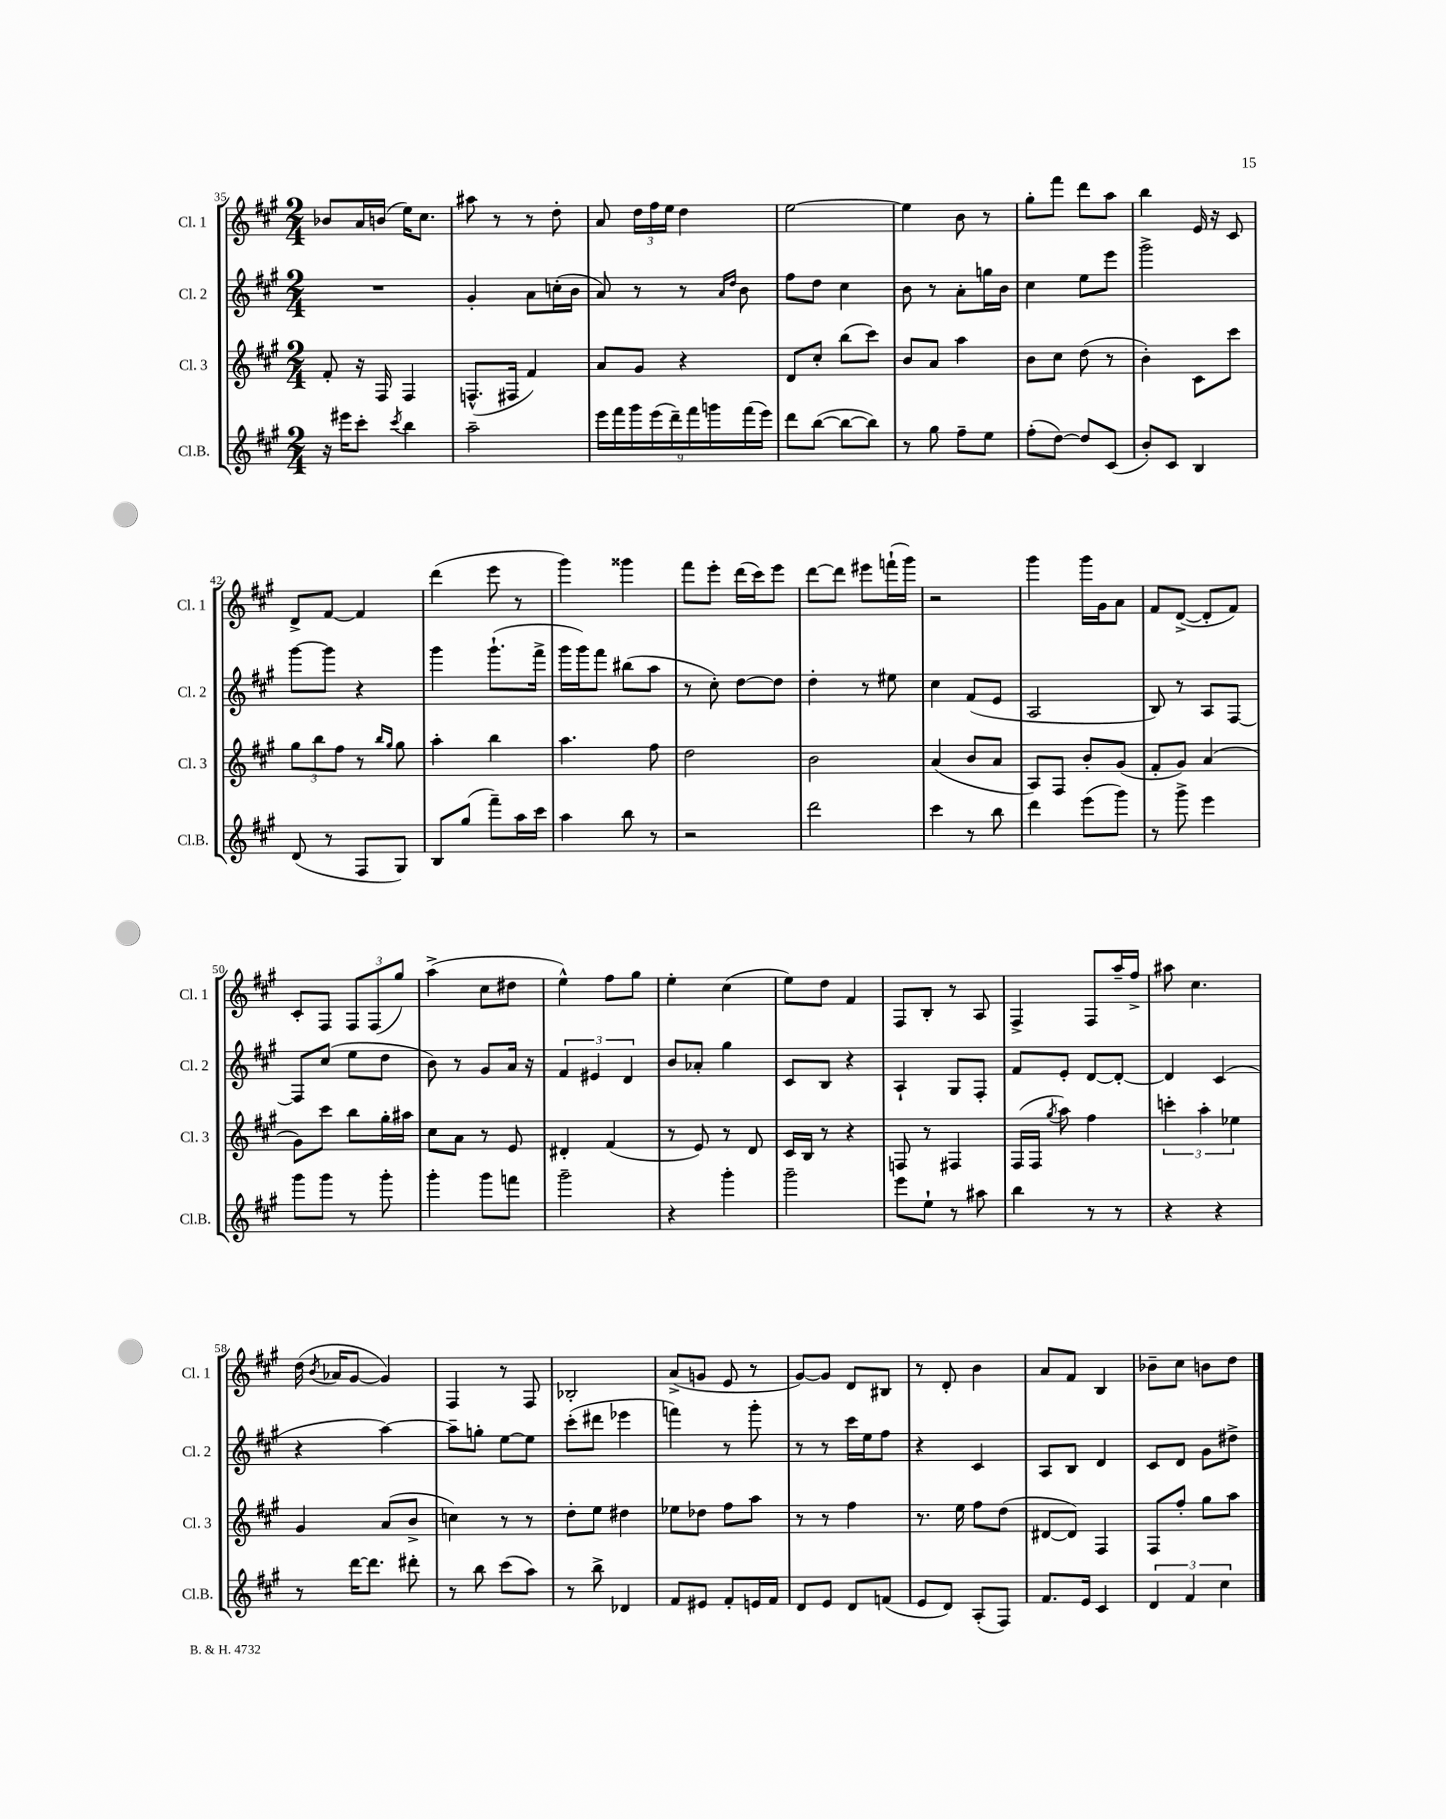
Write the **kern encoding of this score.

**kern	**kern	**kern	**kern
*part4	*part3	*part2	*part1
*staff4	*staff3	*staff2	*staff1
*I"Cl.B.	*I"Cl. 3	*I"Cl. 2	*I"Cl. 1
*I'Cl.B.	*I'Cl. 3	*I'Cl. 2	*I'Cl. 1
*clefG2	*clefG2	*clefG2	*clefG2
*k[f#c#g#]	*k[f#c#g#]	*k[f#c#g#]	*k[f#c#g#]
*M2/4	*M2/4	*M2/4	*M2/4
=35	=35	=35	=35
16r	8f#'/	2r	8b-X/L
16eee#X\KL	.	.	.
8ccc#'\J	16r	.	16a/L
.	16F#/	.	(16bn/JJ
8qccc#/	.	.	.
4bb\	4F#/	.	16ee\KL)
.	.	.	8.cc#\J
=36	=36	=36	=36
2aa~\	(8.Fn^^/L	4g#'/	8aa#X\
.	.	.	8r
.	16F#X/Jk	.	.
.	4f#/)	8a\L	8r
.	.	(16ccn'\L	8dd'\
.	.	16b\JJ	.
=37	=37	=37	=37
18eee\LL	8a/L	8a/)	8a/
18fff#\	.	.	.
18ggg#\	.	.	.
.	8g#/J	8r	24dd\LL
(18eee\	.	.	24ff#\
.	.	.	24ee\JJ
18ddd~\)	.	.	.
.	4r	8r	4dd\
18fff#\	.	.	.
18gggn\	.	.	.
.	.	16qqa/LL	.
.	.	16qqdd/JJ	.
.	.	8b\	.
(18fff#\	.	.	.
18eee\JJ)	.	.	.
=38	=38	=38	=38
8ddd\L	8d/L	8ff#\L	[2ee\
([8bb\J	8cc#'/J	8dd\J	.
8bb\L_	(8bb\L	4cc#\	.
8bb\J])	8ccc#\J)	.	.
=39	=39	=39	=39
8r	8b/L	8b\	4ee\]
8gg#\	8a/J	8r	.
8ff#~\L	4aa\	8a'\L	8b\
8ee\J	.	16ggn\L	8r
.	.	16b\JJ	.
=40	=40	=40	=40
(8ff#'\L	8b\L	4cc#\	8gg#'\L
[8dd\J)	8cc#\J	.	8fff#\J
8dd/L]	(8dd\	8ee\L	8ddd\L
(8c#/J	8r	8eee\J	8aa\J
=41	=41	=41	=41
8b'/L)	4b'\)	2ggg#^\	4bb\
8c#/J	.	.	.
4B/	8c#\L	.	16e/
.	.	.	16r
.	8ccc#\J	.	8c#/
!!LO:LB:g=z
=42	=42	=42	=42
(8d/	12gg#\L	[8ggg#\L	8d^/L
.	12bb\	.	.
8r	.	8ggg#\J]	[8f#/J
.	12ff#\J	.	.
8F#/L	8r	4r	4f#/]
.	16qqbb/LL	.	.
.	16qqgg#/JJ	.	.
8G#/J)	8gg#\	.	.
=43	=43	=43	=43
8B/L	4aa'\	4ggg#\	(4ddd\
(8gg#/J	.	.	.
8fff#~\L)	4bb\	(8.ggg#`\L	8eee\
16aa\L	.	.	8r
16ccc#\JJ	.	16fff#^\Jk	.
=44	=44	=44	=44
4aa\	4.aa\	16ggg#\LL	4ggg#\)
.	.	16ggg#\J)	.
.	.	8fff#\J	.
8bb\	.	(8bb#X\L	4ggg##X\
8r	8ff#\	8aa\J	.
=45	=45	=45	=45
2r	2dd\	8r	8fff#\L
.	.	8cc#'\)	8eee'\J
.	.	[8dd\L	(16ddd\LL
.	.	.	16ccc#\J)
.	.	8dd\J]	8eee\J
=46	=46	=46	=46
2ddd\	2b\	4dd'\	[8ddd\L
.	.	.	8ddd\J]
.	.	8r	8eee#X\L
.	.	8ee#X\	(16fffn`\L
.	.	.	16ggg#\JJ)
=47	=47	=47	=47
4ccc#\	(4a/	4cc#\	2r
8r	8b/L	(8f#/L	.
8bb\	8a/J	8e/J	.
=48	=48	=48	=48
4ddd\	8A/L)	2A/	4ggg#\
.	8F#/J	.	.
(8eee\L	8b'/L	.	16ggg#\LL
.	.	.	16g#\J
8ggg#\J)	(8g#/J	.	8a\J
=49	=49	=49	=49
8r	8f#'/L	8B/)	8f#/L
8ggg#^\	8g#/J)	8r	([8d^/J
4eee\	(4a/	8A/L	8d'/L]
.	.	[8F#/J	8f#/J)
!!LO:LB:g=z
=50	=50	=50	=50
8ggg#\L	8g#\L)	8F#/L]	8c#'/L
8ggg#\J	8ccc#\J	(8cc#/J	8F#/J
8r	8bb\L	8ee\L	12F#/L
.	.	.	(12F#/
8ggg#'\	16gg#'\L	8dd\J	.
.	.	.	12gg#/J)
.	16aa#X\JJ	.	.
=51	=51	=51	=51
4ggg#'\	8cc#\L	8b\)	(4aa^\
.	8a\J	8r	.
8ggg#\L	8r	8g#/L	8cc#\L
8fffn\J	8e/	16a/Jk	8dd#X\J
.	.	16r	.
=52	=52	=52	=52
2ggg#~\	4d#X'/	6f#/	4ee^^\)
.	.	6e#X/	.
.	(4f#/	.	8ff#\L
.	.	6d/	.
.	.	.	8gg#\J
=53	=53	=53	=53
4r	8r	8b/L	4ee'\
.	8e/)	8a-X'/J	.
4ggg#'\	8r	4gg#\	(4cc#\
.	8d/	.	.
=54	=54	=54	=54
2ggg#~\	16c#/LL	8c#/L	8ee\L)
.	16B/JJ	.	.
.	8r	8B/J	8dd\J
.	4r	4r	4f#/
=55	=55	=55	=55
8eee\L	8Fn/	4A`/	8F#/L
8ee`\J	8r	.	8B'/J
8r	4F#X/	8G#/L	8r
8aa#X\	.	8F#'/J	8A/
=56	=56	=56	=56
4bb\	(16F#/LL	8f#/L	4F#^/
.	16F#/JJ	.	.
.	8qgg#/	.	.
.	8aa\)	8e'/J	.
8r	4ff#\	[8d/L	8F#/L
8r	.	8d'/J_	16aa~/L
.	.	.	16ff#^/JJ
=57	=57	=57	=57
4r	6cccn'\	4d/]	8aa#X\
.	.	.	4.cc#\
.	6aa'\	.	.
4r	.	(4c#/	.
.	6ee-X\	.	.
!!LO:LB:g=z
=58	=58	=58	=58
8r	4g#/	4r	(16dd\
.	.	.	8qb/
.	.	.	16a-X/KL
[16ddd\KL	.	.	[8g#/J
8.ddd\J]	.	.	.
.	(8a/L	[4aa\)	4g#/])
8ddd#X'\	8b^/J	.	.
=59	=59	=59	=59
8r	4ccn\)	8aa~\L]	4F#/
8bb\	.	8ggn'\J	.
(8ccc#\L	8r	[8ee\L	8r
8aa\J)	8r	8ee\J]	8F#/
=60	=60	=60	=60
8r	8dd'\L	(8ccc#'\L	2B-X'/
8bb^\	8ee\J	8ddd#X\J	.
4d-X/	4dd#X\	4eee-X\	.
=61	=61	=61	=61
8f#/L	8ee-X\L	4fffn\)	(8a^/L
8e#X/J	8dd-X\J	.	8gn/J
8f#'/L	8ff#\L	8r	8e/
16en/L	8aa\J	8ggg#'\	8r
16f#/JJ	.	.	.
=62	=62	=62	=62
8d/L	8r	8r	[8g#/L)
8e/J	8r	8r	8g#/J]
8d/L	4ff#\	16ccc#\LL	8d/L
.	.	16ee\J	.
(8fn/J	.	8ff#\J	8B#X/J
=63	=63	=63	=63
8e/L	8.r	4r	8r
8d/J)	.	.	8d'/
.	16ee\	.	.
(8A'/L	8ff#\L	4c#/	4b\
8F#/J)	(8dd\J	.	.
=64	=64	=64	=64
8.f#/L	[8d#X/L	8A/L	8a/L
.	8d#/J])	8B/J	8f#/J
16e/Jk	.	.	.
4c#/	4F#/	4d/	4B/
=65	=65	=65	=65
6d/	8F#/L	8c#/L	8b-X~\L
.	8ff#'/J	8d/J	8cc#\J
6f#/	.	.	.
.	8gg#\L	8g#\L	8bn\L
6cc#\	.	.	.
.	8aa\J	8dd#X^\J	8dd\J
==	==	==	==
*-	*-	*-	*-
